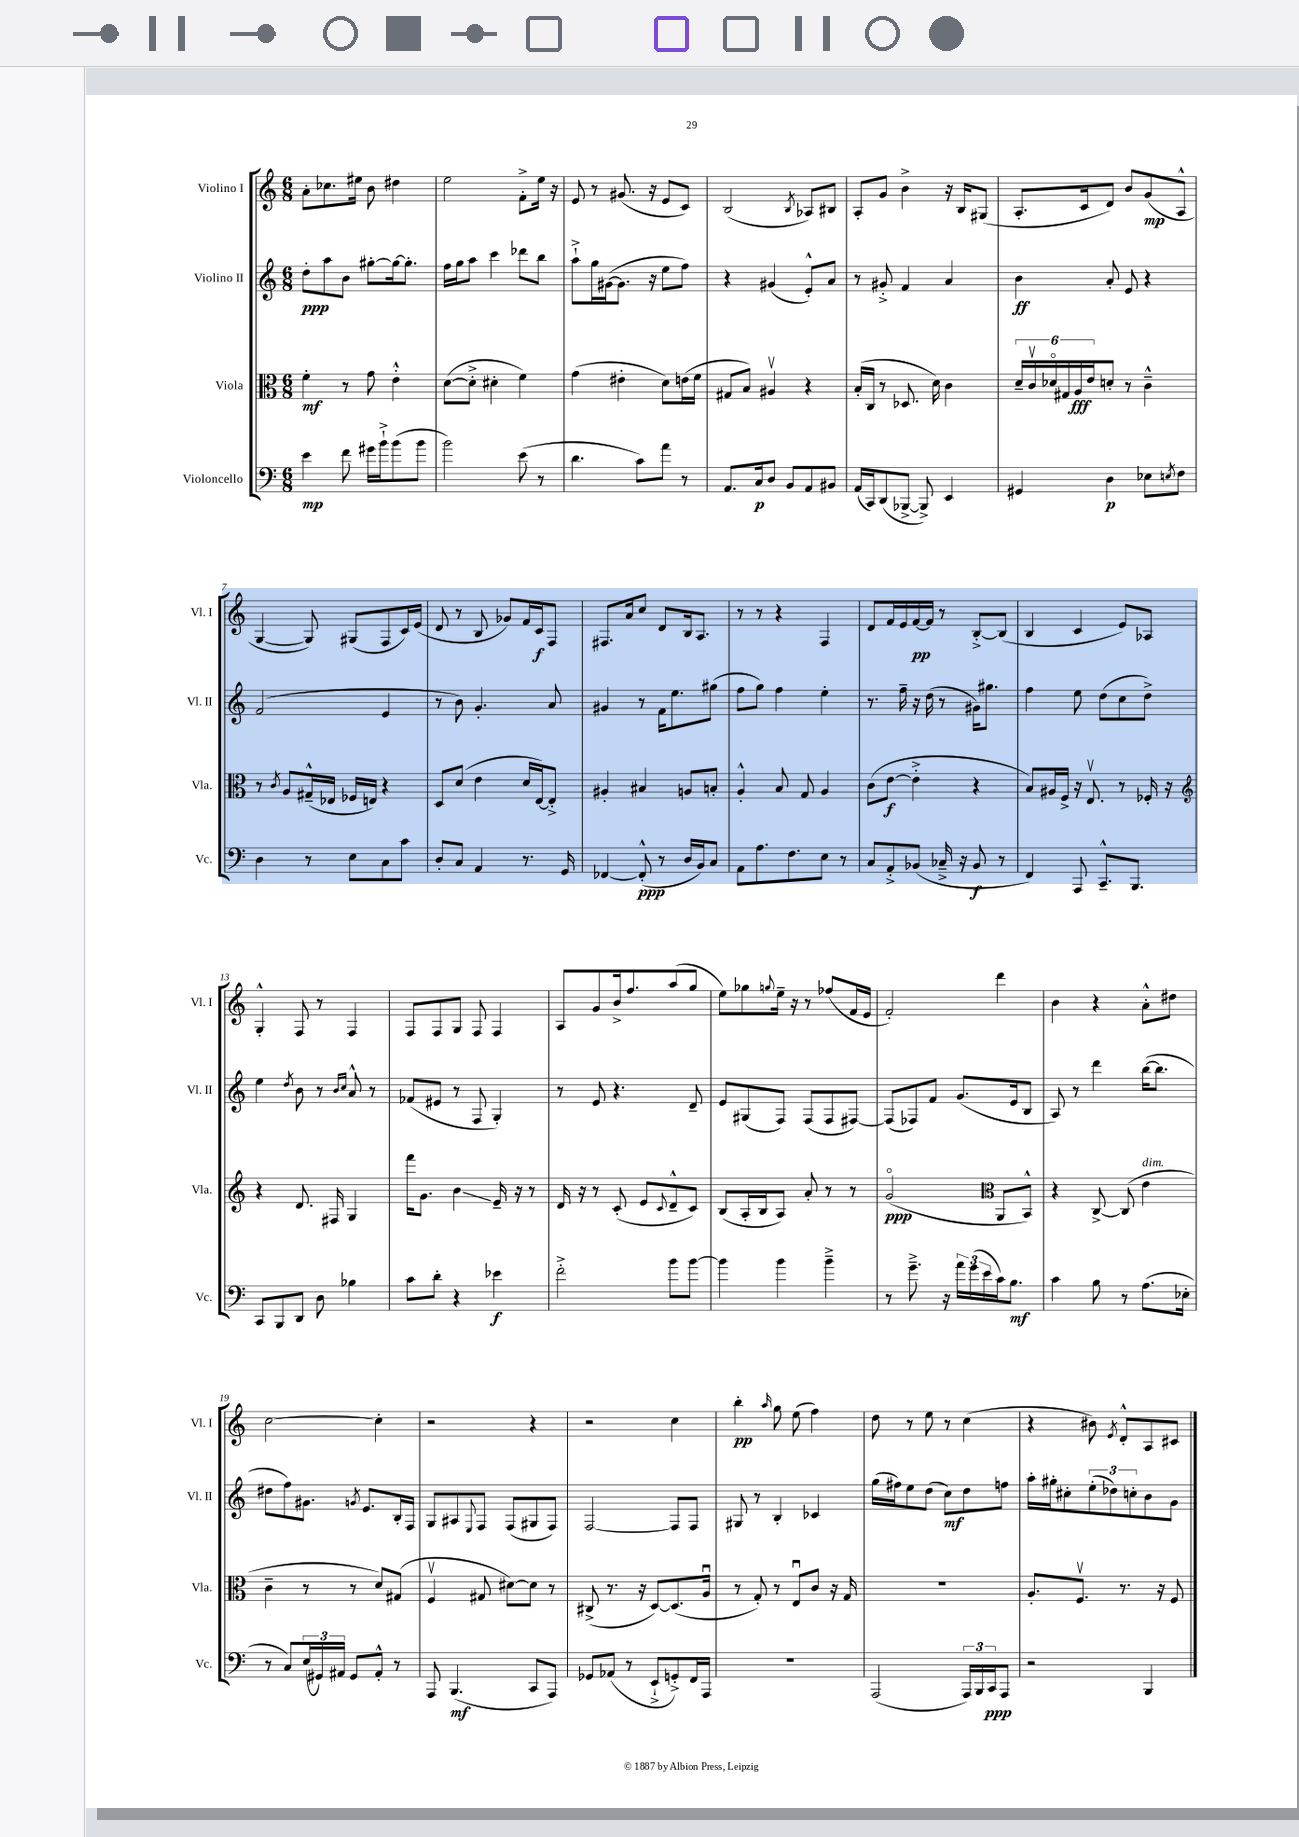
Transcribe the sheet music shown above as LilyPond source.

<<
\new StaffGroup <<
\new Staff = "s0" \with { instrumentName = "Violino I" shortInstrumentName = "Vl. I" } {
    \clef treble \key c \major \numericTimeSignature \time 6/8
    a'8-. ces''8. eis''16 b'8 dis''4 |
    e''2 f'8-.-> e''16 r16 |
    e'8 r8 gis'8.( r16 e'8 c'8) |
    b2( \acciaccatura { b8 } aes8) bis8 |
    a8-. g'8 b'4-> r16 b16 gis8( |
    a8.-. c'16 d'8) b'8 g'8\mp( a8-^ |
    g4~ g8) gis8( f8 c'16) e'16( |
    d'8 r8 b8 ges'8) f'16 c'16\f f8 |
    fis8. a'16 c''8 d'8 b16 a8. |
    r8 r8 r4 f4 |
    d'8 f'16 e'16 f'16~\pp f'16 r8 b8~-.-> b8( |
    b4 c'4 e'8) aes8 |
    g4-.-^ f8 r8 f4 |
    f8 f8 g8 f8 f4 |
    a8 g'8 b'16-> f''8. a''8( g''8 |
    e''8) ges''8 \appoggiatura { g''8 } e''16-- r16 r8 fes''8( f'16 e'16 |
    f'2-.) d'''4 |
    b'4 r4 a'8-.-^ dis''8 |
    c''2~ c''4-. |
    r2 r4 |
    r2 c''4 |
    b''4-.\pp \grace { a''16 } g''8 e''8( f''4) |
    d''8 r8 e''8 r8 c''4( |
    r4 bis'8) \acciaccatura { e'8 } d'8-.-^ a8 cis'8 \bar "|." |
}
\new Staff = "s1" \with { instrumentName = "Violino II" shortInstrumentName = "Vl. II" } {
    \clef treble \key c \major \numericTimeSignature \time 6/8
    d''8-.\ppp a''8 b'8 gis''8~-. gis''16~ gis''8.-. |
    f''16 g''16 a''8 c'''4 des'''8 b''8 |
    a''8-!-> g''16 gis'16~( gis'8. r16 e''8 f''8) |
    r4 gis'4( e'8-.-^) a'8 |
    r8 gis'8-.-> f'4 a'4 |
    b'4\ff a'8-. e'8 r4 |
    f'2( e'4 |
    r8 b'8) g'4.-. a'8 |
    gis'4 r8 f'16 e''8. gis''8( |
    f''8 g''8) f''4 e''4-. |
    r8. f''16-- r16 d''16( r8 gis'16) gis''8. |
    f''4 e''8 d''8( c''8 d''8->) |
    e''4 \acciaccatura { d''8 } b'8 r8 \grace { b'16 c''16 } a'8-^ r8 |
    fes'8( eis'8 r8 f8 g4-.) |
    r8 e'8 r4. d'8-- |
    e'8 gis8( f8) f8( f8 fis8~) |
    fis8( fes8) f'8 g'8.( e'16 b8 |
    a8) r8 d'''4 b''16~( b''8. |
    dis''8 f''8) gis'8. \acciaccatura { g'8 } e'8. b16-. f16 |
    g8 ais8 \appoggiatura { e8 } f8 f8( gis8 f8) |
    f2~ f8 f8 |
    gis8 r8 b4-. ces'4 |
    g''16( fis''16) e''8 d''8( c''8\mf) d''8 f''8 |
    a''16-. gis''16-. cis''8-. \tuplet 3/2 { e''8-.( des''8) c''8-. } b'8 g'8 \bar "|." |
}
\new Staff = "s2" \with { instrumentName = "Viola" shortInstrumentName = "Vla." } {
    \clef alto \key c \major \numericTimeSignature \time 6/8
    f'4-.\mf r8 g'8 e'4-.-^ |
    d'8~( d'8-.-> dis'4-. f'4) |
    g'4( eis'4-. d'8) e'16( f'16 |
    gis8 b8) ais4\upbow r4 |
    b16-.( c16 r8 des8. d'16) c'4 |
    \tuplet 6/4 { d'16-- c'16\upbow des'16\flageolet gis16 a16\fff e'16 } d'8-. r8 c'4---^ |
    r8 \acciaccatura { c'8 } a8 gis16---^( ees16 fes16 e16) r4 |
    d8 d'8( e'4 d'16 e16~) e8-.-> |
    ais4-. bis4 a8 b8-. |
    a4-.-^ b8 g8 a4 |
    c'8( e'8~\f e'4-.-> r4 |
    b8) ais16 f16-> r16 e8.\upbow r8 fes16-. r16 |
    \clef treble r4 d'8. fis16 g4 |
    f'''16 g'8. b'4\glissando e'16-- r16 r8 |
    d'16 r16 r8 c'8-.( e'8 \appoggiatura { c'8 } d'8---^ c'8) |
    b8( a16-. b16 a8) a'8-. r8 r8 |
    g'2\flageolet\ppp( \clef alto a,8 b,8-^) |
    r4 c8~-> c8( e'4^\markup { \italic "dim." } |
    c'4-- r8 r8 d'8) gis8( |
    f4\upbow gis8 dis'8~) dis'8 r8 |
    cis8->( r8. r16 d8~) d8.( a16\downbow |
    r8 g8-.) r8 e8\downbow c'8 r16 g16 |
    R2. |
    a8.-. f8.\upbow r8. r16 f8 \bar "|." |
}
\new Staff = "s3" \with { instrumentName = "Violoncello" shortInstrumentName = "Vc." } {
    \clef bass \key c \major \numericTimeSignature \time 6/8
    e'4\mp f'8 gis'16 b'16-!-> b'8( b'8 |
    b'2) e'8( r8 |
    d'4. c'8) a'8 r8 |
    a,8. c16\p d8 b,8 a,8 bis,8 |
    a,16( c,16) d,8( bes,,8~-> bes,,8->) e,4 |
    gis,4 d4\p ees8 \acciaccatura { e8 } f8 |
    d4 r8 e8 c8 c'8 |
    d8-. c8 a,4 r8. g,16 |
    fes,4~ fes,8-.-^\ppp( r8 d16 b,16) c8 |
    a,8 a8. f8. e8 r8 |
    c8 a,8-.-> bes,8( ces16---> r16 bes,8\f r8 |
    f,4) a,,8 c,8.---^ b,,8. |
    c,8 b,,8 d,8 d8 bes4 |
    c'8 d'8-. r4 ees'4\f |
    f'2-.-> b'8 b'8~ |
    b'4 b'4 b'4---> |
    r8 g'8.---> r16 \tuplet 3/2 { a'16 g'16( e'16 } c'16) b8.\mf |
    c'4 b8 r8 a8.( ees16-. |
    r8 c8) \tuplet 3/2 { e16( gis,16) ais,16 } gis,8 ais,8-.-^ r8 |
    a,,8 b,,4.\mf( c,8 a,,8) |
    ges,8 aes,8( r8 e,8-!-> g,8-.->) f,16 a,,16 |
    R2. |
    a,,2( \tuplet 3/2 { a,,16) b,,16 c,16\ppp } a,,8 |
    r2 b,,4 \bar "|." |
}
>>
>>
